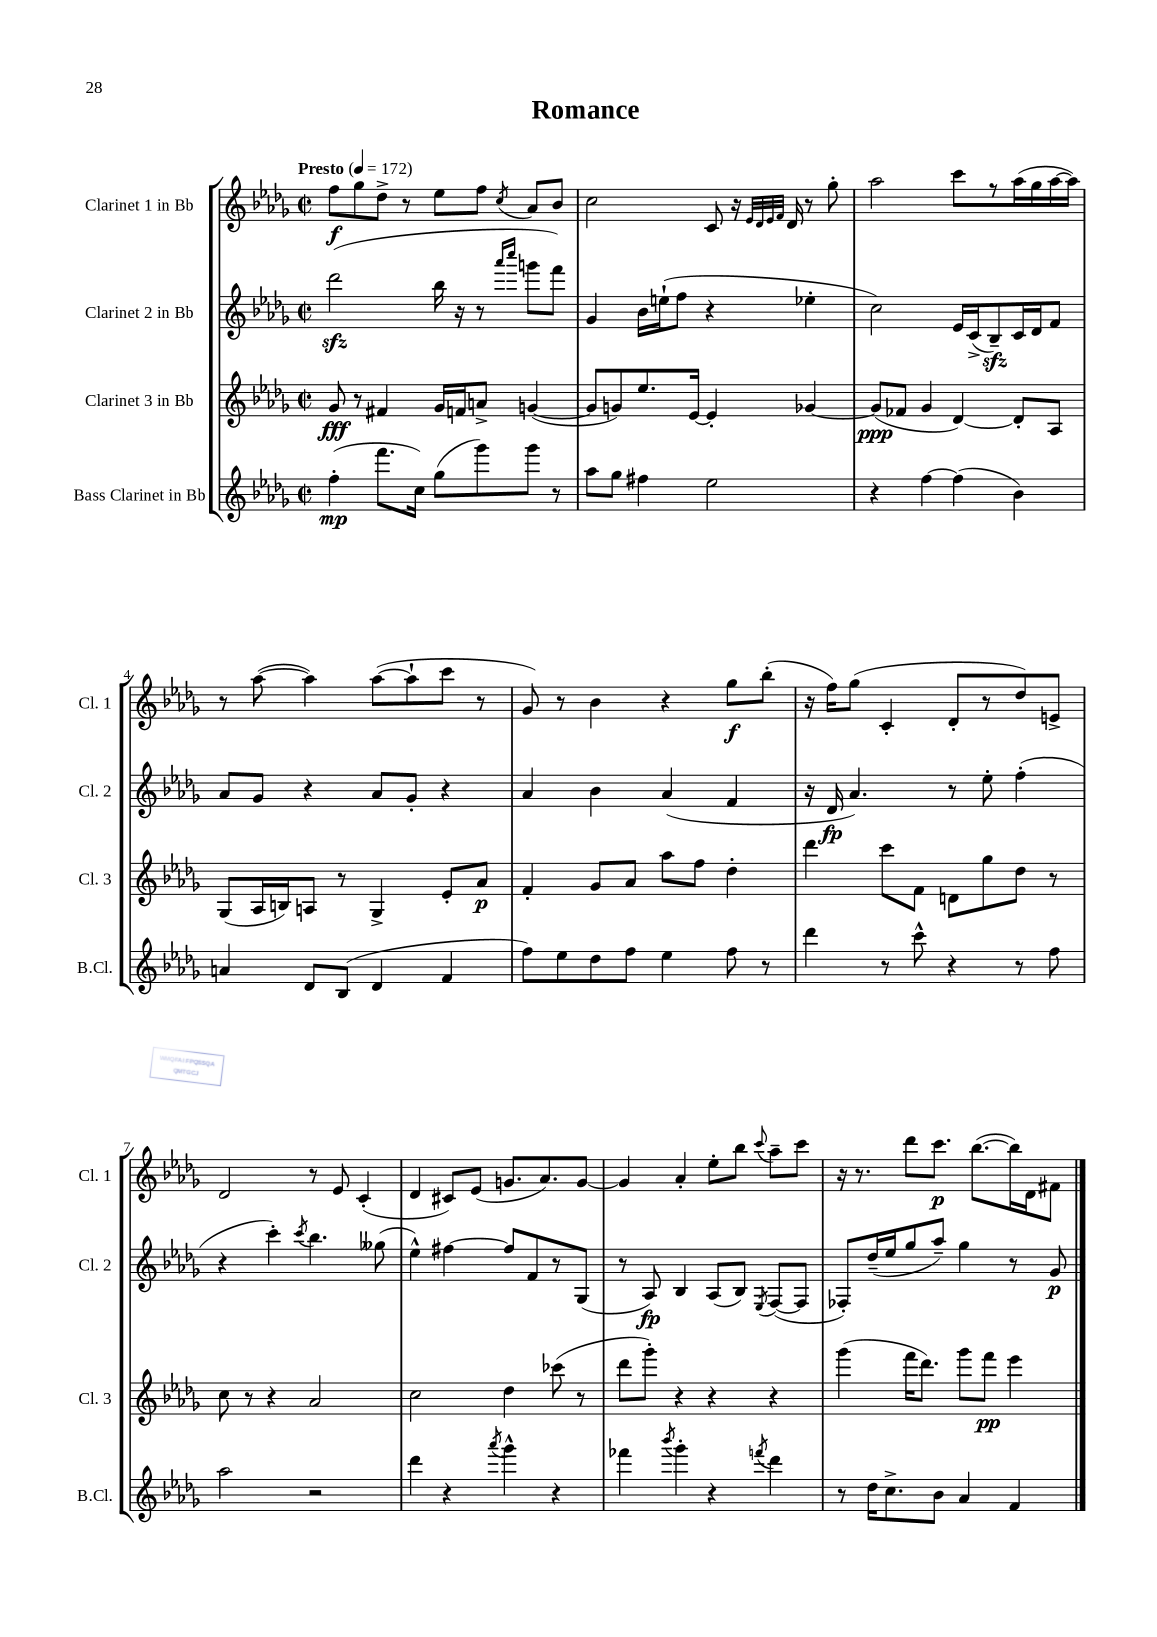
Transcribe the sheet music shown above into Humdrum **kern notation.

**kern	**kern	**kern	**kern
*staff4	*staff3	*staff2	*staff1
*clefG2	*clefG2	*clefG2	*clefG2
*k[b-e-a-d-g-]	*k[b-e-a-d-g-]	*k[b-e-a-d-g-]	*k[b-e-a-d-g-]
*M2/2	*M2/2	*M2/2	*M2/2
*met(c|)	*met(c|)	*met(c|)	*met(c|)
*MM172	*MM172	*MM172	*MM172
(4ff'\	8g-/	(2ddd-\	8ff\L
.	8r	.	8gg-\
8.fff\L	4f#/	.	8dd-^\J
.	.	.	8r
16cc\Jk)	.	.	.
(8gg-\L	16g-/LL	16bb-\	8ee-\L
.	16f/J	16r	.
8ggg-\)	8a^/J	8r	8ff\J
.	.	16qqaaa-/LL	.
.	.	16qqcccc/JJ	8qcc/
8ggg-\J	([4g/	8ggg\L	8a-/L
8r	.	8fff\J)	8b-/J
=	=	=	=
8aa-\L	8g/]L	4g-/	2cc\
8gg-\J	8g/)	.	.
4ff#\	8.ee-/	16b-\LL	.
.	.	(16ee`\J	.
.	.	8ff\J	.
.	[16e-/Jk	.	.
2ee-\	4e-'/]	4r	8c/
.	.	.	16r
.	.	.	32qqe-/LLL
.	.	.	32qqd-/
.	.	.	32qqe-/
.	.	.	32qqf/JJJ
.	.	.	16d-/
.	[4g-/	4ee-'\	8r
.	.	.	8gg-'\
=	=	=	=
4r	(8g-/]L	2cc\)	2aa-\
.	8f-/J	.	.
[4ff\	4g-/	.	.
(4ff\]	[4d-/)	16e-/LL	8ccc\L
.	.	(16c^/J	.
.	.	8B-~/)	8r
4b-\)	8d-'/]L	16c/L	(16aa-\L
.	.	16d-/J	16gg-\
.	8A-/J	8f/J	[16aa-\
.	.	.	16aa-\]JJ)
=	=	=	=
4a/	(8G-/L	8a-/L	8r
.	16A-/L	8g-/J	([8aa-\
.	16B/J)	.	.
8d-/L	8A/J	4r	4aa-\])
(8B-/J	8r	.	.
4d-/	4G-^/	8a-/L	([8aa-\L
.	.	8g-'/J	8aa-`\]
4f/	8e-'/L	4r	8ccc\J
.	8a-/J	.	8r
=	=	=	=
8ff\L)	4f'/	4a-/	8g-/)
8ee-\	.	.	8r
8dd-\	8g-/L	4b-\	4b-\
8ff\J	8a-/J	.	.
4ee-\	8aa-\L	(4a-/	4r
.	8ff\J	.	.
8ff\	4dd-'\	4f/	8gg-\L
8r	.	.	(8bb-'\J
=	=	=	=
4ddd-\	4ddd-\	16r	16r
.	.	16d-/	16ff\LK)
.	.	4.a-/)	(8gg-\J
8r	8ccc\L	.	4c'/
8ccc^^\	8f\J	.	.
4r	8d\L	8r	8d-'/L
.	8gg-\	8ee-'\	8r
8r	8dd-\J	(4ff'\	8dd-/)
8ff\	8r	.	8e^/J
=	=	=	=
2aa-\	8cc\	4r	2d-/
.	8r	.	.
.	4r	4ccc'\)	.
.	.	8qccc/	.
2r	2a-/	4.bb-\	8r
.	.	.	8e-/
.	.	.	(4c'/
.	.	(8gg--\	.
=	=	=	=
4ddd-\	2cc\	4ee-^^\)	4d-/
4r	.	[4ff#\	8c#/L)
.	.	.	(8e-/J
8qaaa-/	.	.	.
4ggg-^^\	4dd-\	8ff#/]L	8.g/L
.	.	8f/	.
.	.	.	8.a-/)
4r	(8ccc-\	8r	.
.	8r	(8G-/J	[8g/J
=	=	=	=
4fff-\	8ddd-\L	8r	4g/]
.	8ggg-'\J)	8A-/)	.
8qbbb-/	.	.	.
4ggg-'\	4r	4B-/	4a-'/
4r	4r	(8A-/L	8ee-'\L
.	.	8B-/J)	8bb-\J
8qfff/	.	8qE-/	8qqccc/
4ddd-\	4r	([8F/L	8aa-~\L
.	.	8F/]J	8ccc\J
=	=	=	=
8r	(4ggg-\	8F-'/L)	16r
.	.	.	8.r
16dd-\LK	.	(16dd-~/L	.
8.cc^\	.	16ee-/J	.
.	16fff\LK	8gg-/	8ddd-\L
.	8.ddd-\J)	.	.
8b-\J	.	8aa-~/J)	8.ccc\J
4a-/	8ggg-\L	4gg-\	.
.	.	.	([8.bb-\L
.	8fff\J	.	.
4f/	4eee-\	8r	16bb-\]L)
.	.	.	16d-\J
.	.	8g-/	8f#\J
==	==	==	==
*-	*-	*-	*-
